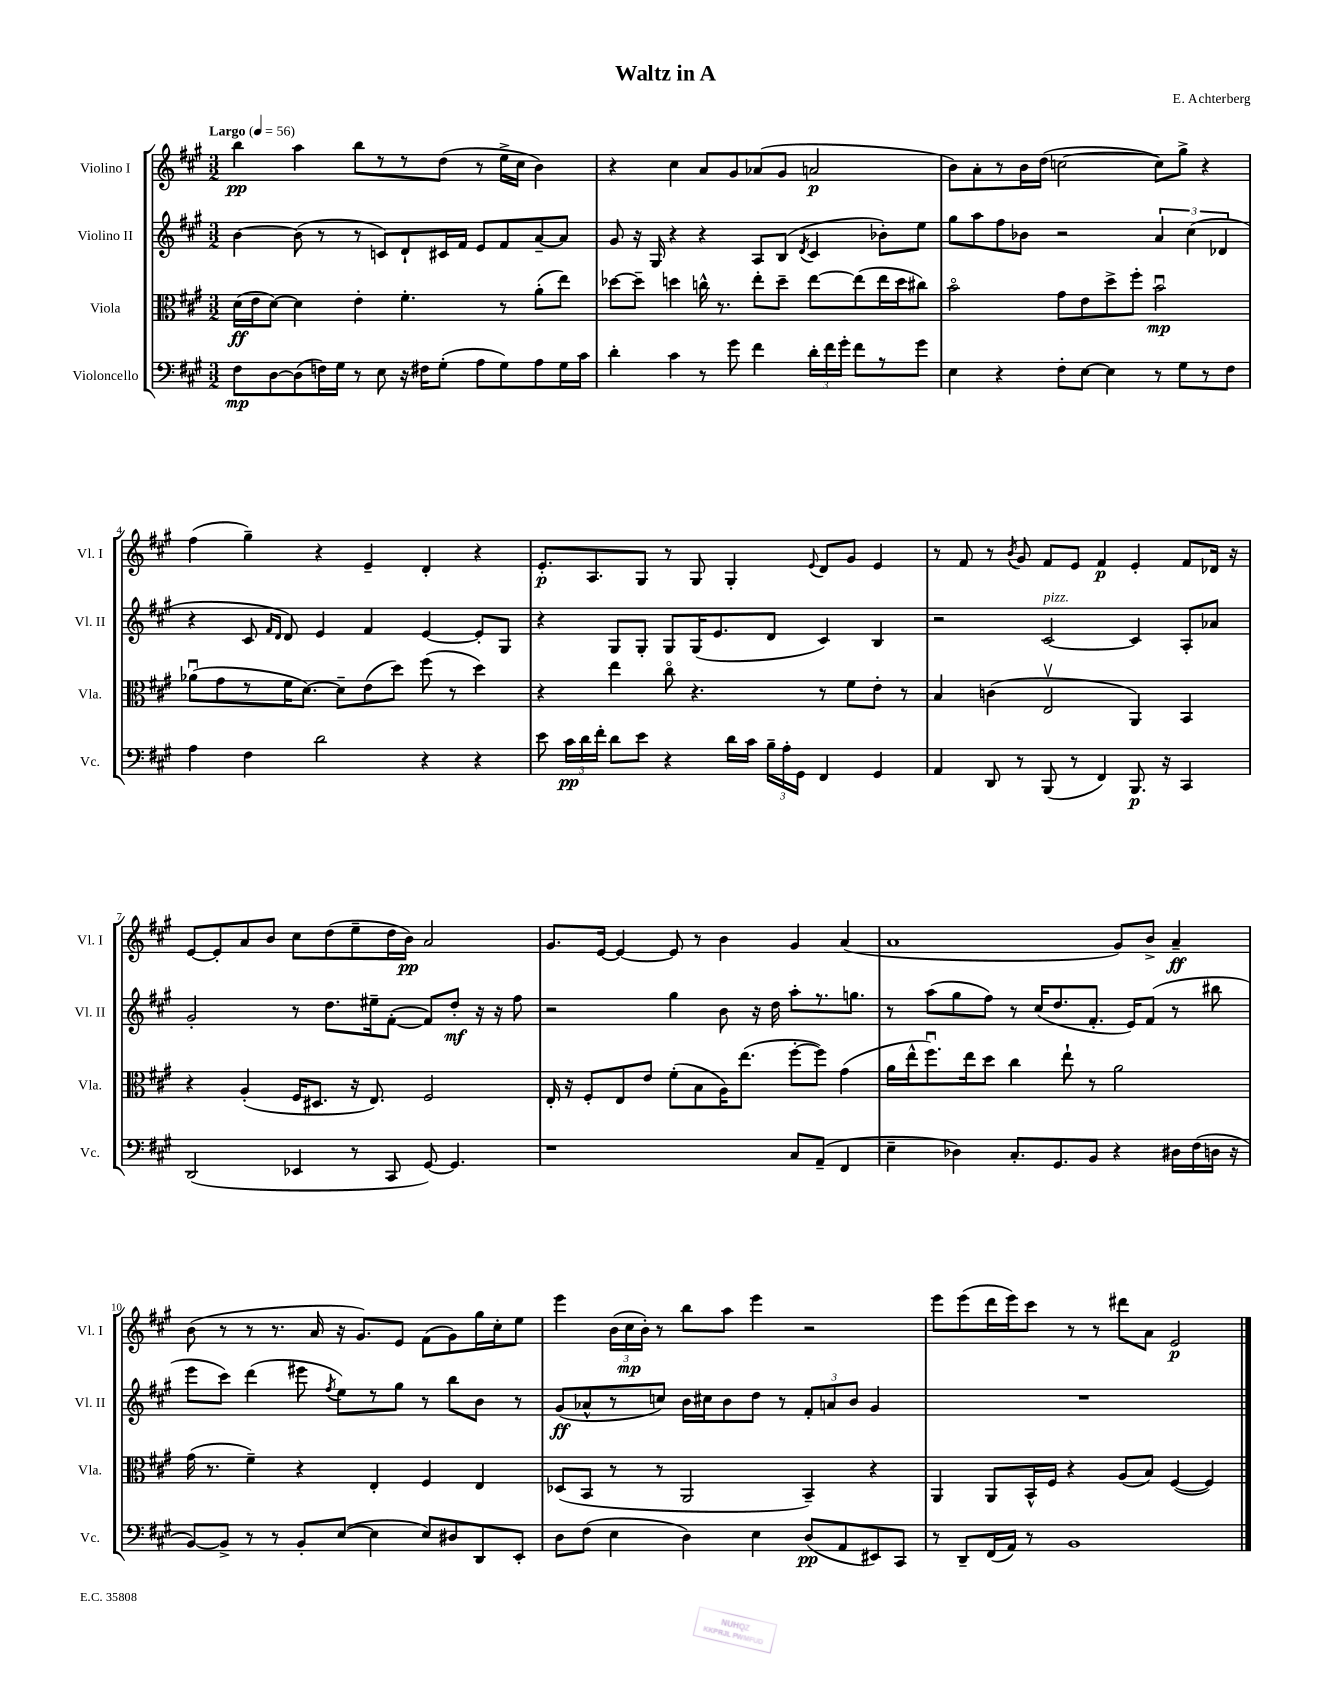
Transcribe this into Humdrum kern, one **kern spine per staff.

**kern	**kern	**kern	**kern
*staff4	*staff3	*staff2	*staff1
*clefF4	*clefC3	*clefG2	*clefG2
*k[f#c#g#]	*k[f#c#g#]	*k[f#c#g#]	*k[f#c#g#]
*M3/2	*M3/2	*M3/2	*M3/2
*MM56	*MM56	*MM56	*MM56
8F#	(16d	[4b	4bb
.	16e	.	.
[8D	[8d)	.	.
(8D]	4d]	(8b]	4aa
16F)	.	8r	.
16G#	.	.	.
8r	4e'	8r	8bb
8E	.	8c)	8r
16r	4.f#'	8d`	8r
16F#	.	.	.
(8G#'	.	16c#	(8dd
.	.	16f#	.
8A	.	8e	8r
8G#)	8r	8f#	16ee^
.	.	.	16cc#
8A	(8a'	[8a~	4b)
16G#	8ee)	8a]	.
16c#	.	.	.
=	=	=	=
4d'	[8dd-	8g#	4r
.	8dd-~]	16r	.
.	.	16G#	.
4c#	4dd	4r	4cc#
8r	16cc^^	4r	8a
.	8.r	.	.
8g#	.	.	8g#
4f#	8ee'	8A	(8a-
.	8dd~	(8B	8g#
.	.	8qd	.
24d'	[8ee	4c#	2a
24f#	.	.	.
24g#'	.	.	.
8f#	(8ee]	.	.
8r	16ee	8b-')	.
.	16dd	.	.
8g#	8cc#)	8ee	.
=	=	=	=
4E	2bo	8gg#	8b)
.	.	8aa	8a'
4r	.	8ff#	8r
.	.	8b-	16b
.	.	.	(16dd
8F#'	8g#	2r	[2cc
[8E	8e	.	.
4E]	8dd^	.	.
.	8ff#'	.	.
8r	2bu	6a	8cc])
8G#	.	.	8gg#^
.	.	(6cc#	.
8r	.	.	4r
.	.	6d-	.
8F#	.	.	.
=	=	=	=
4A	(8a-u	4r	(4ff#
.	8g#	.	.
4F#	8r	8c#	4gg#~)
.	.	16qqf#	.
.	.	16qqd	.
.	16f#	8d)	.
.	[8.d)	.	.
2d	.	4e	4r
.	8d~]	.	.
.	(8e	4f#	4e~
.	8dd)	.	.
4r	(8ff#	[4e	4d'
.	8r	.	.
4r	4dd)	8e']	4r
.	.	8G#	.
=	=	=	=
8e	4r	4r	8.e'
24c#	.	.	.
24d	.	.	.
.	.	.	8.A
24f#'	.	.	.
8d	4ee	8G#	.
8e	.	8G#'	8G#
4r	8cc#o	8G#	8r
.	4.r	(16G#	8G#
.	.	8.e	.
16d	.	.	4G#'
16c#	.	.	.
24B~	.	8d	.
24A'	.	.	.
24GG#	.	.	.
.	.	.	8qqe
4FF#	8r	4c#)	8d
.	8f#	.	8g#
4GG#	8e'	4B	4e
.	8r	.	.
=	=	=	=
4AA	4B	2r	8r
.	.	.	8f#
8DD	(4c	.	8r
.	.	.	8qb
8r	.	.	8g#
(8BBB	2Ev	[2c#	8f#
8r	.	.	8e
4FF#)	.	.	4f#
8.BBB	4AA)	4c#]	4e'
16r	.	.	.
4CC#	4BB	8A'	8f#
.	.	8a-	16d-
.	.	.	16r
=	=	=	=
(2DD	4r	2g#'	[8e
.	.	.	8e']
.	(4A'	.	8a
.	.	.	8b
4EE-	16F#	8r	8cc#
.	8.D#	.	.
.	.	8.dd	(8dd
8r	16r	.	8ee~
.	8.E)	16ee#~	.
8CC#	.	([8f#'	16dd
.	.	.	16b)
[8GG#)	2F#	8f#])	2a
4.GG#]	.	8dd'	.
.	.	16r	.
.	.	16r	.
.	.	8ff#	.
=	=	=	=
1r	16E'	2r	8.g#
.	16r	.	.
.	8F#'	.	.
.	.	.	[16e
.	8E	.	4e_
.	8e	.	.
.	(8f#'	4gg#	8e]
.	8B	.	8r
.	16A)	8b	4b
.	(8.ee	.	.
.	.	16r	.
.	.	16dd	.
8C#	[8ff#'	8aa'	4g#
(8AA~	8ff#])	8.r	.
4FF#	(4g#	.	(4a
.	.	8.gg	.
=	=	=	=
4E~	16a	8r	1a
.	16ee^^	.	.
.	8.ff#u)	(8aa	.
4D-)	.	8gg#	.
.	16ee	.	.
.	8dd	8ff#)	.
8.C#'	4cc#	8r	.
.	.	(16cc#	.
8.GG#	.	8.dd	.
.	8ee`	.	.
8BB	8r	8.f#'	.
4r	2a	.	8g#)
.	.	16e)	.
.	.	(8f#	8b^
16D#	.	8r	4a~
(16F#	.	.	.
16D	.	8bb#	.
16r	.	.	.
=	=	=	=
[8BB)	(16g#	8eee	(8b
.	8.r	.	.
8BB^]	.	8ccc#)	8r
8r	4f#~)	(4ddd	8r
8r	.	.	8.r
8BB'	4r	8eee#	.
.	.	.	16a
.	.	8qff#	.
([8E	.	8ee)	16r
.	.	.	8.g#)
4E]	4E'	8r	.
.	.	8gg#	8e
8E)	4F#	8r	(8f#
8D#	.	8bb	8g#)
8DD	4E	8b	16gg#
.	.	.	16cc#'
8EE'	.	8r	8ee
=	=	=	=
8D	(8D-	(8g#	4eee
(8F#	8BB	8a-^^	.
4E	8r	8r	(24b
.	.	.	24cc#
.	.	.	24b')
.	8r	8cc)	8r
4D)	2AA	16b	8bb
.	.	16cc#	.
.	.	8b	8aa
4E	.	8dd	4eee
.	.	8r	.
(8D	4BB~)	12f#'	2r
.	.	12a	.
8AA	.	.	.
.	.	12b	.
8EE#)	4r	4g#	.
8CC#	.	.	.
=	=	=	=
8r	4AA	1.r	8eee
8DD~	.	.	(8eee
(16FF#	8AA	.	16ddd
16AA)	.	.	16eee)
8r	16BB^^	.	8ccc#
.	16F#	.	.
1BB	4r	.	8r
.	.	.	8r
.	(8A	.	8ddd#
.	8B)	.	8a
.	([4F#	.	2e
.	4F#])	.	.
==	==	==	==
*-	*-	*-	*-
